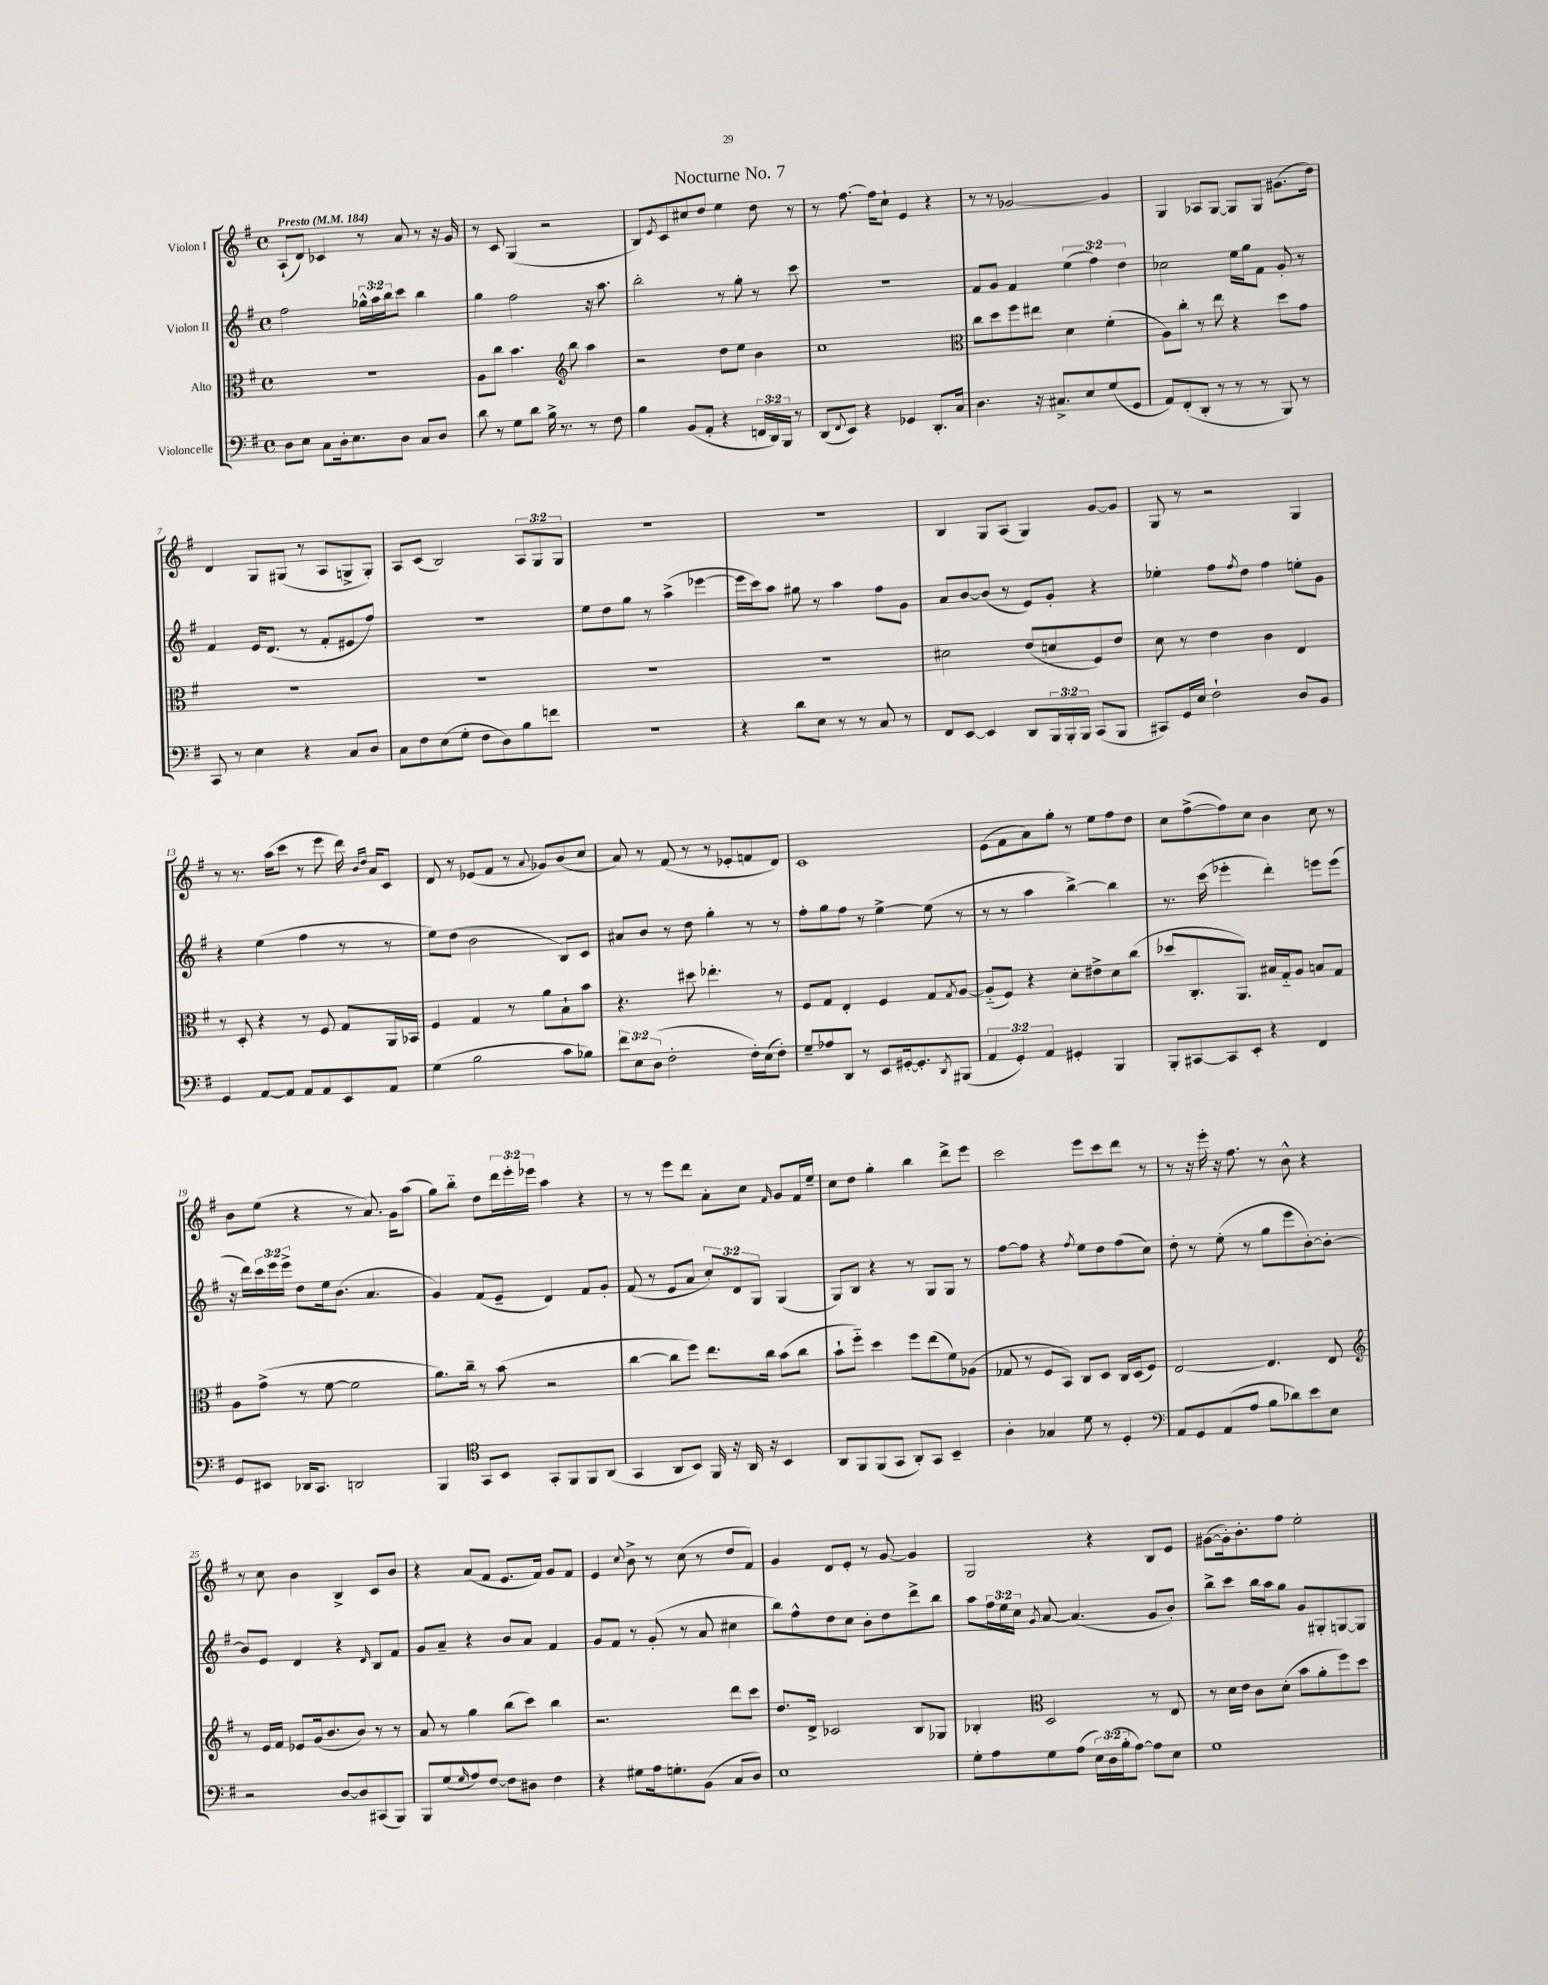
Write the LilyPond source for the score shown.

\header { title = "Nocturne No. 7" }
<<
\new StaffGroup <<
\new Staff = "s0" \with { instrumentName = "Violon I" } {
    \clef treble \key g \major \defaultTimeSignature \time 4/4 \override Staff.TupletNumber.text = #tuplet-number::calc-fraction-text \tempo "Presto" 4 = 184
    a8-!( d'8) ces'4 r8 a'8 r8 r16 g'16 |
    r8 c'8 g4( r2 |
    b8) \acciaccatura { e'8 } c'8 cis''8 d''8 e''4 d''8 r8 |
    r8 fis''8.~ fis''16 c''8-! e'4 r4 |
    r8 r8 ges'2~ ges'4 |
    g4 aes8 g8~ g8 g8 gis'8.( d''16) |
    d'4 g8 gis8( r8 a8 g8-> g8-.) |
    a8 c'8( b2) \tuplet 3/2 { a8 g8 g8 } |
    R1 |
    R1 |
    b4 g8 a8( g4) g'8~ g'8 |
    g8 r8 r2 g4 |
    r8 r8. a''16( c'''8 r8 e'''8 d'''16) \grace { b'16 d''16 } a'16 c'8 |
    d'8 r8 ees'8( fis'8 r8 \appoggiatura { a'8 } ges'8) b'8( c''8 |
    a'8) r8 fis'8( r8 r8 ees'8-. f'8 d'8) |
    c'1 |
    e'8( fis'8 a'8) g''8-. r8 e''8 fis''8 d''8 |
    c''8 fis''8~->( fis''8) c''8 b'4 c''8 r8 |
    b'8 e''8( r4 r8 a'8.) g'16 a''8( |
    g''8) b''8-_ d''8 \tuplet 3/2 { d'''16 e'''16-. ees'''16 } a''4 r4 |
    r8 r8 e'''8 d'''8 a'8-. c''8 \grace { fis'16 } g'8 fis'16 e''16-- |
    c''8 d''8 g''4-. b''4 d'''8-> e'''8 |
    c'''2 e'''8 c'''8 d'''8 r8 |
    r8 r16 e'''16-. r16 fis''8. r8 b'8-^ r4 |
    r8 c''8 b'4 b4-> c'8 b'8 |
    r4 a'8( fis'8 e'8. fis'16) g'8 fis'8 |
    e'4 \appoggiatura { c''8 } b'8-> r8 c''8( r8 d''8 fis'8) |
    g'4 d'8 e'8-. r8 g'8~ g'4 |
    g2 r4 b8 e'8 |
    gis'8~( gis'16-.) b'8.-. fis''8 e''2-. \bar "|." |
}
\new Staff = "s1" \with { instrumentName = "Violon II" } {
    \clef treble \key g \major \defaultTimeSignature \time 4/4 \override Staff.TupletNumber.text = #tuplet-number::calc-fraction-text
    fis''2 \tuplet 3/2 { ges''16-^ a''16 b''16 } c'''8 b''4 |
    g''4 fis''2 r16 a''8. |
    b''2-. r8 g''8-. r8 c'''8 |
    R1 |
    fis'8 g'8 fis'4 \tuplet 3/2 { e''4( fis''4) d''4 } |
    ces''2 e''16 g''16 fis'8 g'8-. r8 |
    fis'4 e'16 d'8.( r8 fis'8-. eis'8 fis''8) |
    R1 |
    e''8 d''8 g''8 r8 a''4->( ees'''4~ |
    ees'''16 c'''16) a''8 gis''8 r8 a''4 fis''8 g'8 |
    a'8 b'8~ b'8( r8 e'8) g'8-. r4 |
    ees''4-. fis''8 \acciaccatura { fis''8 } d''8 fis''4 e''8-. g'8 |
    r4 e''4( fis''4 r8 r8 |
    e''8) d''8( b'2 b8) c'8 |
    ais'8 b'8 r8 d''8 g''4-. r8 r8 |
    fis''8-. g''8 fis''8 r8 e''4~-> e''8( r8 |
    r8 r8 a''4 b''4~->) b''4 |
    r8. c'''16( ees'''4-. d'''4-.) e'''8 e'''8( |
    r16 d'''16) \tuplet 3/2 { c'''16 e'''16 e'''16-> } d''8 e''16 b'8.( a'4. |
    g'4) fis'8( e'8-- d'4) fis'8 g'8-. |
    fis'8( r8 e'8 a'8 \tuplet 3/2 { c''8-.) d'8 g8 } g4( |
    g8) b8 r4 r8 g8 g8 r8 |
    fis''8~ fis''8 r4 \acciaccatura { fis''8 } e''8 d''8 fis''8( c''8) |
    d''8-. r8 e''8-.( r8 g''8 e'''8 b'8~-.) b'8~-. |
    b'8 e'8 d'4 r4 \grace { d'16 } b8 fis'8 |
    g'8 a'8-- r4 b'8 a'8 fis'4 |
    g'8 fis'8 r8 g'8-.( r8 a'8 cis''4 |
    b''8) fis''8-^ d''8 c''8 b'8-. d''8 d'''8-> b''8 |
    a''8 \tuplet 3/2 { fis''16 e''16 c''16 } \acciaccatura { g'8 } a'8~ a'4.( g'8 b'8-.) |
    b''8-> c'''8 b''16 a''16 g''8 g'8 gis8-. g8~ g8 \bar "|." |
}
\new Staff = "s2" \with { instrumentName = "Alto" } {
    \clef alto \key g \major \defaultTimeSignature \time 4/4
    R1 |
    a8 c''8 b'4. \clef treble b''8 a''4 |
    r2 d''8 e''8 b'4 |
    c''1 |
    \clef alto c''8 d''8 fis''8 eis''8 d'4 fis'4-.( |
    a8) c''8-. r8 e''8 r4 d''8 g'8 |
    R1 |
    R1 |
    R1 |
    R1 |
    dis'2 e'8( d'8 fis8) e'8 |
    d'8 r8 e'4 c'4 e4 |
    r8 d8-. r4 r8 fis8 g8 a,16 bes,16 |
    fis4 g4 r8 a'8 b8-! b'8 |
    r4. dis''8 ees''4.-. r8 |
    fis8 g8 e4-. fis4 g8 \acciaccatura { g8 } a8~ |
    a8-_( fis8) r4 d'8-. eis'8-> d'8 c''8( |
    des''8 c8.-. a,8.) bis16 g16-_ a8 b8 g8 |
    a8 g'8->( r8 fis'8~ fis'2 |
    a'8.) c''16-- r8 b'8( r2 |
    c''4~ c''8 fis''8) e''8. c''16 b'8( c''8 |
    b'8-! fis''8-_) d''4 fis''8 e''8( fis'8) aes8( |
    ges8 r8 fis8 b,8) c8 d8 c16 d16( fis8) |
    e2~ e4. e8 |
    \clef treble r8 e'16 fis'16 ees'8 g'16( b'8. b'8) r8 r8 |
    a'8 r8 g''4 b''8( c'''8) b''4 |
    r2. d'''8 c'''8 |
    d''8. d'16-> ces'2 b8 ges8 |
    bes4-. \clef alto d2 r8 e8 |
    r8 d'16 e'16 c'8 d'8-.( b'8 a'8-. fis''8) d''8 \bar "|." |
}
\new Staff = "s3" \with { instrumentName = "Violoncelle" } {
    \clef bass \key g \major \defaultTimeSignature \time 4/4 \override Staff.TupletNumber.text = #tuplet-number::calc-fraction-text
    d8 e8 c8 d16-. e8. d8 c8 d8 |
    d'8 r8 g8 d'8 b16-> r8. r8 fis8 |
    b4 b,8( a,8-. r4 \tuplet 3/2 { f,16 d,16) b,,16 } r8 |
    d,8( \appoggiatura { fis,8 } e,8) r4 ges,4 d,8.-. c16 |
    d4. r16 cis8.-> e8 g8( g,8 |
    a,8) fis,8-.( d,8-. r8 r8 r8 b,,8) r8 |
    c,8 r8 e4 r4 c8 d8 |
    c8 fis8 e8( g8-. fis8 d8) b8 f'8 |
    R1 |
    r4 d'8 e8 r8 r8 c8 r8 |
    fis,8 e,8~ e,4 d,8 \tuplet 3/2 { b,,16 b,,16-. b,,16 } c,8( b,,8 |
    cis,8) g,16 e16 fis2-! d8 b,8 |
    g,4 a,8~ a,8 a,8 a,8 e,8 a,8 |
    g4( b2 c'8 bes8) |
    \tuplet 3/2 { fis'8 e8 d8( } fis2-. fis16-.) e16( fis8-.) |
    g8-- aes8 d,8 r8 e,8 gis,16~-. gis,8.-. \acciaccatura { d,8 } bis,,8( |
    \tuplet 3/2 { a,4 g,4-.) a,4 } gis,4-. b,,4 |
    b,,8-. cis,8~ cis,8 e,8-. r4 fis,4 |
    g,8 eis,8 des,16 c,8. d,2 |
    b,,4 \clef tenor g,8 b,8 g,8-. fis,8 fis,8 a,8( |
    g,4 a,8 b,8) fis,16 r16 a,16 r16 b,4 |
    a,8 fis,8 fis,8( g,8 a,8-.) g,8 b,4-- |
    a4-. ges4 d'8 r8 d4-. |
    \clef bass a,8 g,8 a,8( a8 b8 des'8) e'8 e8 |
    r2 d8~ d8 cis,8( b,,8) |
    b,,8 g8( \grace { g16 } a8) fis8~ fis8 dis8 fis4 |
    r4 gis8 a16 g8.-. b,8( c8 d8) |
    e1 |
    g8-. a8 g8 a8( \tuplet 3/2 { e16) d16( b16-. } a8~) a8 e8 |
    g1 \bar "|." |
}
>>
>>
